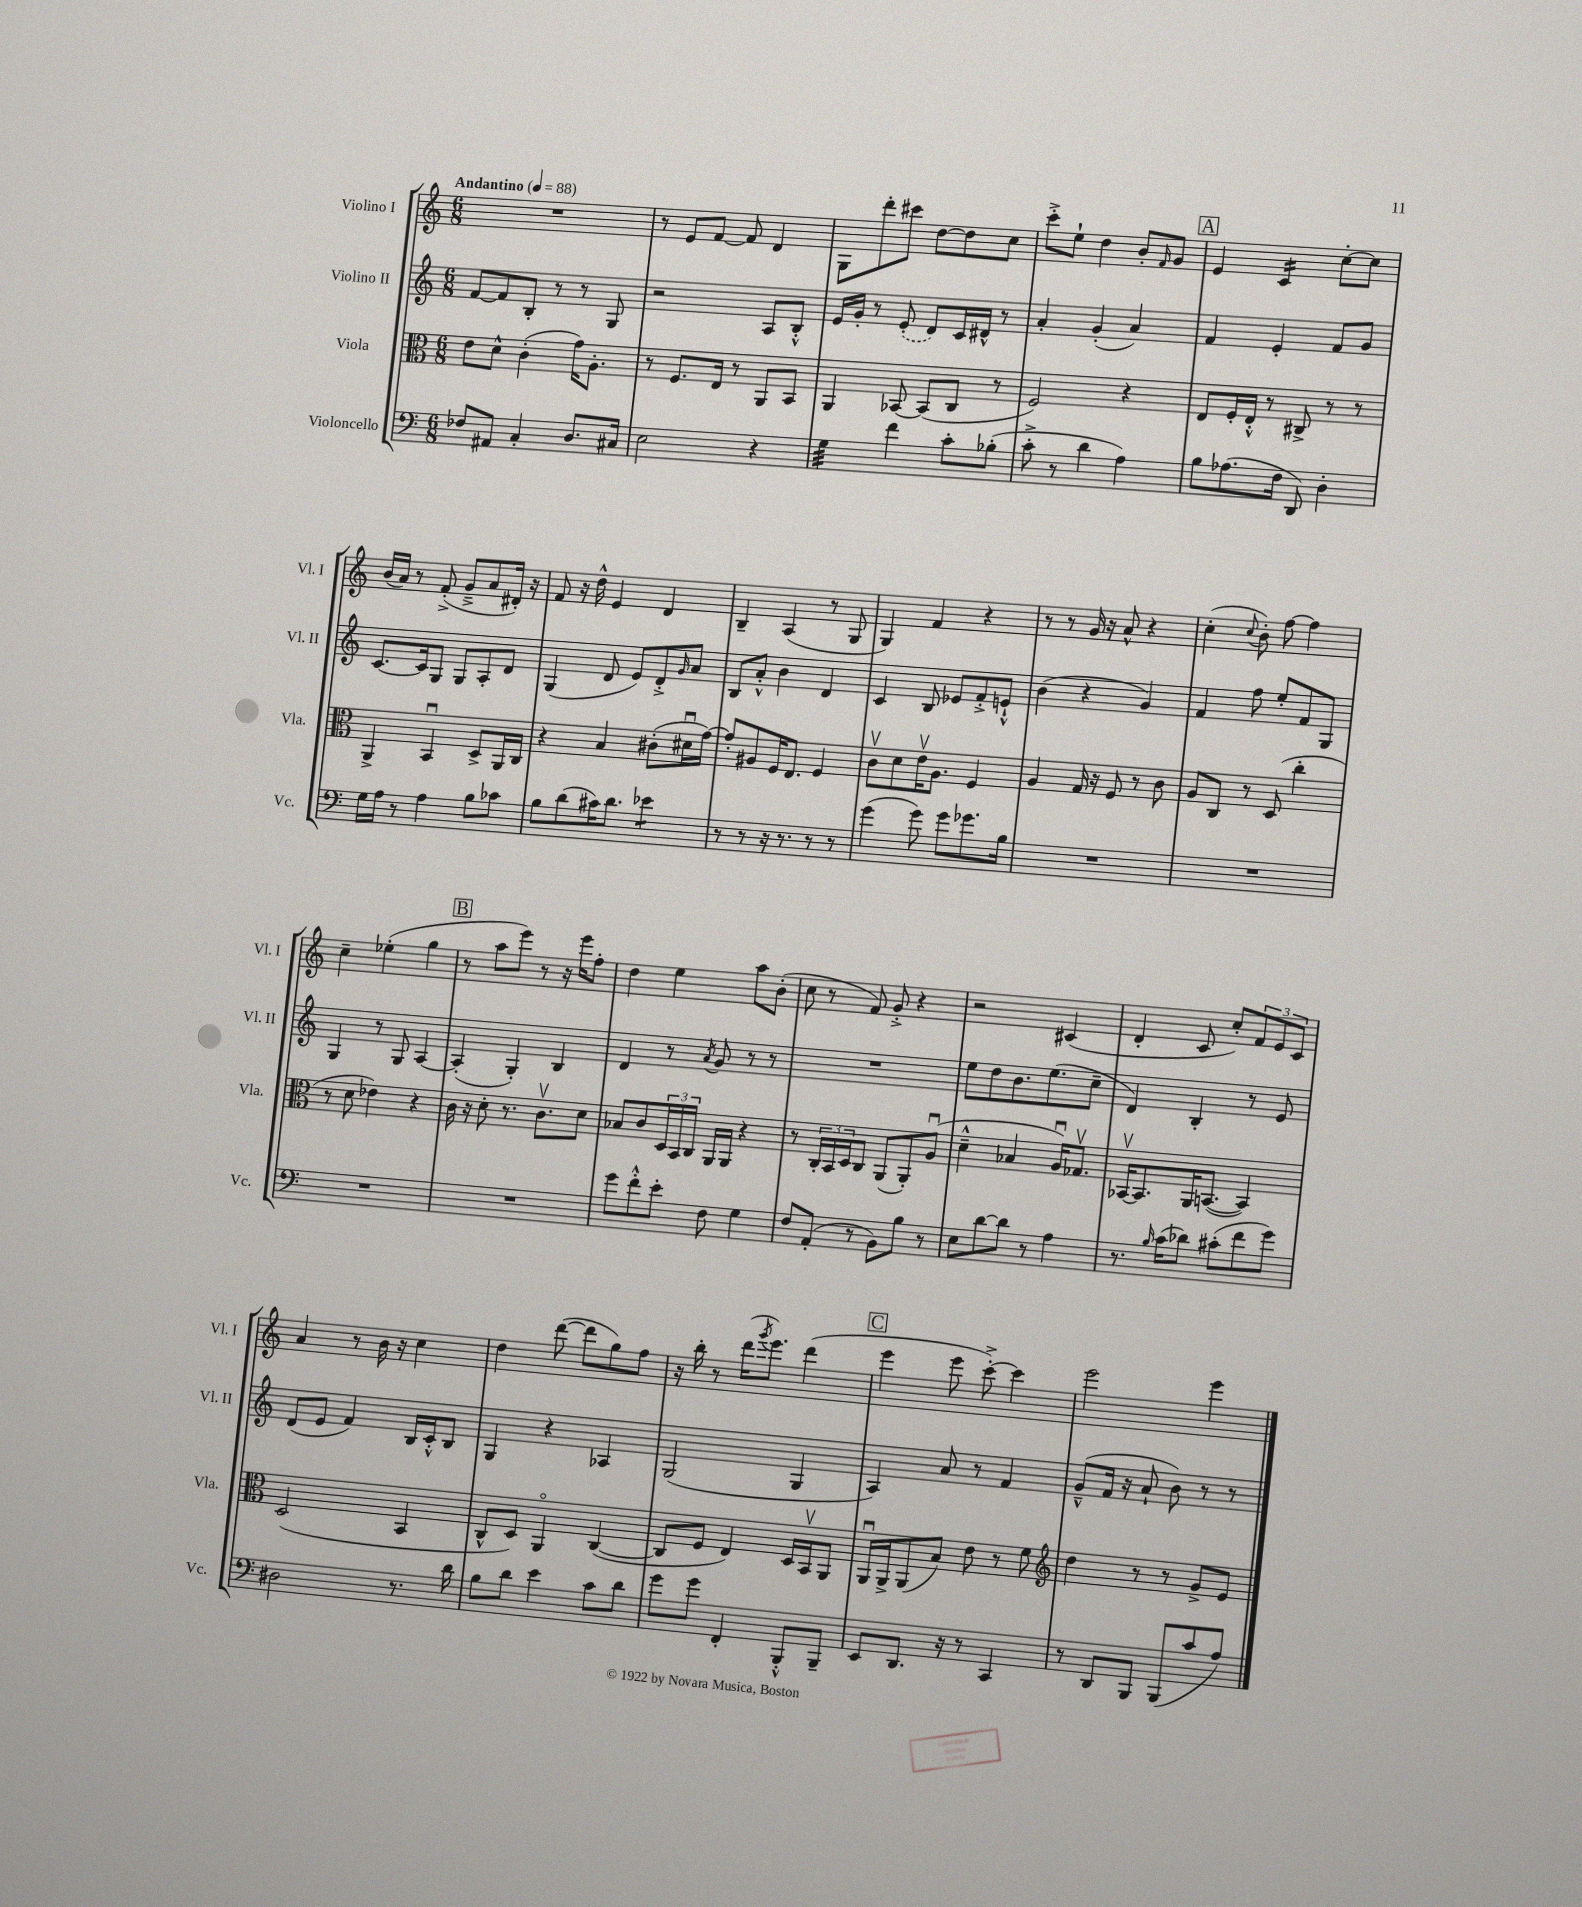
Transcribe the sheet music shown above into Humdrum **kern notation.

**kern	**kern	**kern	**kern
*staff4	*staff3	*staff2	*staff1
*clefF4	*clefC3	*clefG2	*clefG2
*k[]	*k[]	*k[]	*k[]
*M6/8	*M6/8	*M6/8	*M6/8
*MM88	*MM88	*MM88	*MM88
8F-/L	8e\L	[8f/L	2.r
8AA#/J	8d^^\J	8f/]	.
4C'/	(4c'\	8B'/J	.
.	.	8r	.
8.D/L	16g\LK)	8r	.
.	8.A'\J	.	.
.	.	8G/	.
16C#/Jk	.	.	.
=	=	=	=
2E\	8r	2r	8r
.	8.F/L	.	8e/L
.	.	.	[8f/J
.	16E/Jk	.	.
.	8r	.	8f/]
4r	8AA/L	8A/L	4d/
.	8BB/J	8B'^^/J	.
=	=	=	=
4G\	4AA/	16e/LL	8G\L
.	.	16g'/JJ	.
.	.	8r	8ddd'\
4f\	[8BB-/	(8e'/	8ccc#\J
.	(8BB-/]L	8d/L)	[8dd\L
8c'\L	8C/J	16c/L	8dd\]
.	.	16d#^^/JJ	.
(8B-'\J	8r	8r	8cc\J
=	=	=	=
8c'^\	2F/)	4a'/	8ccc'^\L
8r	.	.	8ee`\J
4d\	.	(4g'/	4dd\
4A\)	4r	4a/)	8b'/L
.	.	.	16qqf/
.	.	.	8g/J
=	=	=	=
8B\L	8E/L	4f/	4e/
(8.A-\	16F'/L	.	.
.	16E'^^/JJ	.	.
.	8r	4e'/	4c/
16F\Jk	.	.	.
8DD/)	8C#^/	.	.
4D'\	8r	8f/L	[8cc'\L
.	8r	8g/J	8cc\]J
=	=	=	=
16G\LL	4AA^/	[8.c/L	(16b/LL
16A\JJ	.	.	16a/JJ)
8r	.	.	8r
.	.	16c/]k	.
4A\	4BBu/	8G/J	(8f'^/
.	.	8G/L	8g~^/L
8B\L	8D^/L	8A'/	8a/
8c-\J	16AA/L	8d/J	16d#'/Jk)
.	16C/JJ	.	16r
=	=	=	=
8B\L	4r	(4G/	8f/
(8d\	.	.	16r
.	.	.	16dd^^\
16c#\K)	4B/	8d/	4e/
8.d\J	.	.	.
.	.	8e/L)	.
4e-\	(8c#'\L	8d'^/	4d/
.	.	16qqg/	.
.	16d#u\L	8a/J	.
.	[16g\JJ)	.	.
=	=	=	=
8r	8g'/]L	8B/L	4B~/
8r	8A#/	8a'^^/J	.
16r	16F/K	4b\	(4A/
8.r	8.E/J	.	.
8r	4F/	4d/	8r
8r	.	.	8G/
=	=	=	=
(4g\	8cv\L	4c/	4G/)
.	8d\	.	.
8g\)	16ev\K	8B/	4f/
.	8.A\J	.	.
8g\L	.	8e-/L	.
8.g-\	4F/	8f'^/	4r
.	.	8e`^^/J	.
16B\Jk	.	.	.
=	=	=	=
2.r	4A/	(4b\	8r
.	.	.	8r
.	16G/	4r	16g/
.	16r	.	16r
.	8F/	.	8a^^/
.	8r	4g/)	4r
.	8c\	.	.
=	=	=	=
2.r	8A/L	4f/	(4cc'\
.	8C/J	.	.
.	.	.	8qqcc/
.	8r	8ff\	8b'\)
.	(8D/	8ee'/L	[8ff\
.	4cc'\	8f/	4ff\]
.	.	8G/J	.
=	=	=	=
2.r	8r	4G/	4cc~\
.	8d\	.	.
.	4e-\)	8r	(4ee-'\
.	.	8G/	.
.	4r	[4A/	4gg\
=	=	=	=
2.r	16c\	(4A'/]	8r
.	16r	.	.
.	8d'\	.	8aa\L
.	8.r	4G'/)	8eee\J)
.	.	.	8r
.	8.cv\L	.	.
.	.	4B/	16r
.	.	.	16eee\LK
.	8d\J	.	8ff'\J
=	=	=	=
8g\L	8B-/L	4d/	4dd\
8f'^^\	8c/	.	.
8e'\J	24D/L	8r	4ee\
.	24BB/	.	.
.	24C/JJ	.	.
.	.	8qa/	.
8F\	16AA/LL	8g/	.
.	16AA/JJ	.	.
4G\	4r	8r	8aa\L
.	.	8r	(8b'\J
=	=	=	=
8F/L	8r	2.r	8cc\
(8AA'/J	24C'/LL	.	8r
.	24BB/	.	.
.	24D/J	.	.
8r	8C/J	.	8f/)
8BB\L)	(8AA/L	.	8g'^/
8B\J	8AA'/)	.	4r
8r	(8Au/J	.	.
=	=	=	=
8E\L	4d~^^\	8ee\L	2r
[8d\	.	8dd\	.
8d\]J	4B-/	8.b\	.
8r	.	.	.
.	.	(8.ee\	.
4A\	16Au/LK)	.	(4c#/
.	8.G-v/J	.	.
.	.	8cc~\J	.
=	=	=	=
8.r	[16BB-v/LK	4d/)	4d'/
.	8.BB-/]	.	.
16qqB/	.	.	.
(16c\LK	.	.	.
8d-\J)	16AA/K	4B'/	8c/
.	([8.BB/J	.	.
(8c#'\L	.	.	8cc'/L)
8f\	4BB/])	8r	12f/
.	.	.	12e/
8g\J)	.	8e/	.
.	.	.	12c/J
=	=	=	=
2D#\	(2D/	(8d/L	4a/
.	.	8e/J	.
.	.	4f/)	8r
.	.	.	16b\
.	.	.	16r
8.r	4BB/	16B/LL	4cc\
.	.	16c'^^/J	.
.	.	8B/J	.
16d\	.	.	.
=	=	=	=
8B\L	8C^^/L	4G/	4dd\
8d\J	8D/J)	.	.
4e\	4AAo/	4r	([8ddd\
.	.	.	8ddd\]L
8c\L	([4C/	4A-/	8gg\)
8d\J	.	.	8ff\J
=	=	=	=
8g\L	8C/]L	(2G/	16r
.	.	.	16bb'\
8g\J	8F/J	.	8r
4FF'/	4E/)	.	(16ddd\LK
.	.	.	8qggg/
.	.	.	8.eee\J)
8BBB'^^/L	16D/LL	4G/	(4ddd\
.	16BBv/J	.	.
8BBB~/J	8AA/J	.	.
=	=	=	=
8EE/L	16AAu/LL	4A/)	4eee\
.	16AA^/J	.	.
8.DD/J	(8AA/	.	.
.	8B/J)	8a/	8eee\
16r	.	.	.
8r	8e\	8r	[8ccc'^\)
4CC/	8r	4f/	4ccc\]
.	8f\	.	.
=	=	=	=
*	*clefG2	*	*
8r	4dd\	(8g~^^/L	2eee\
8DD/L	.	16f/Jk	.
.	.	16r	.
8BBB/J	8r	8a`/	.
(8BBB/L	8r	8b\)	.
8c/	8g^/L	8r	4eee\
8A/J)	8e/J	8r	.
==	==	==	==
*-	*-	*-	*-
